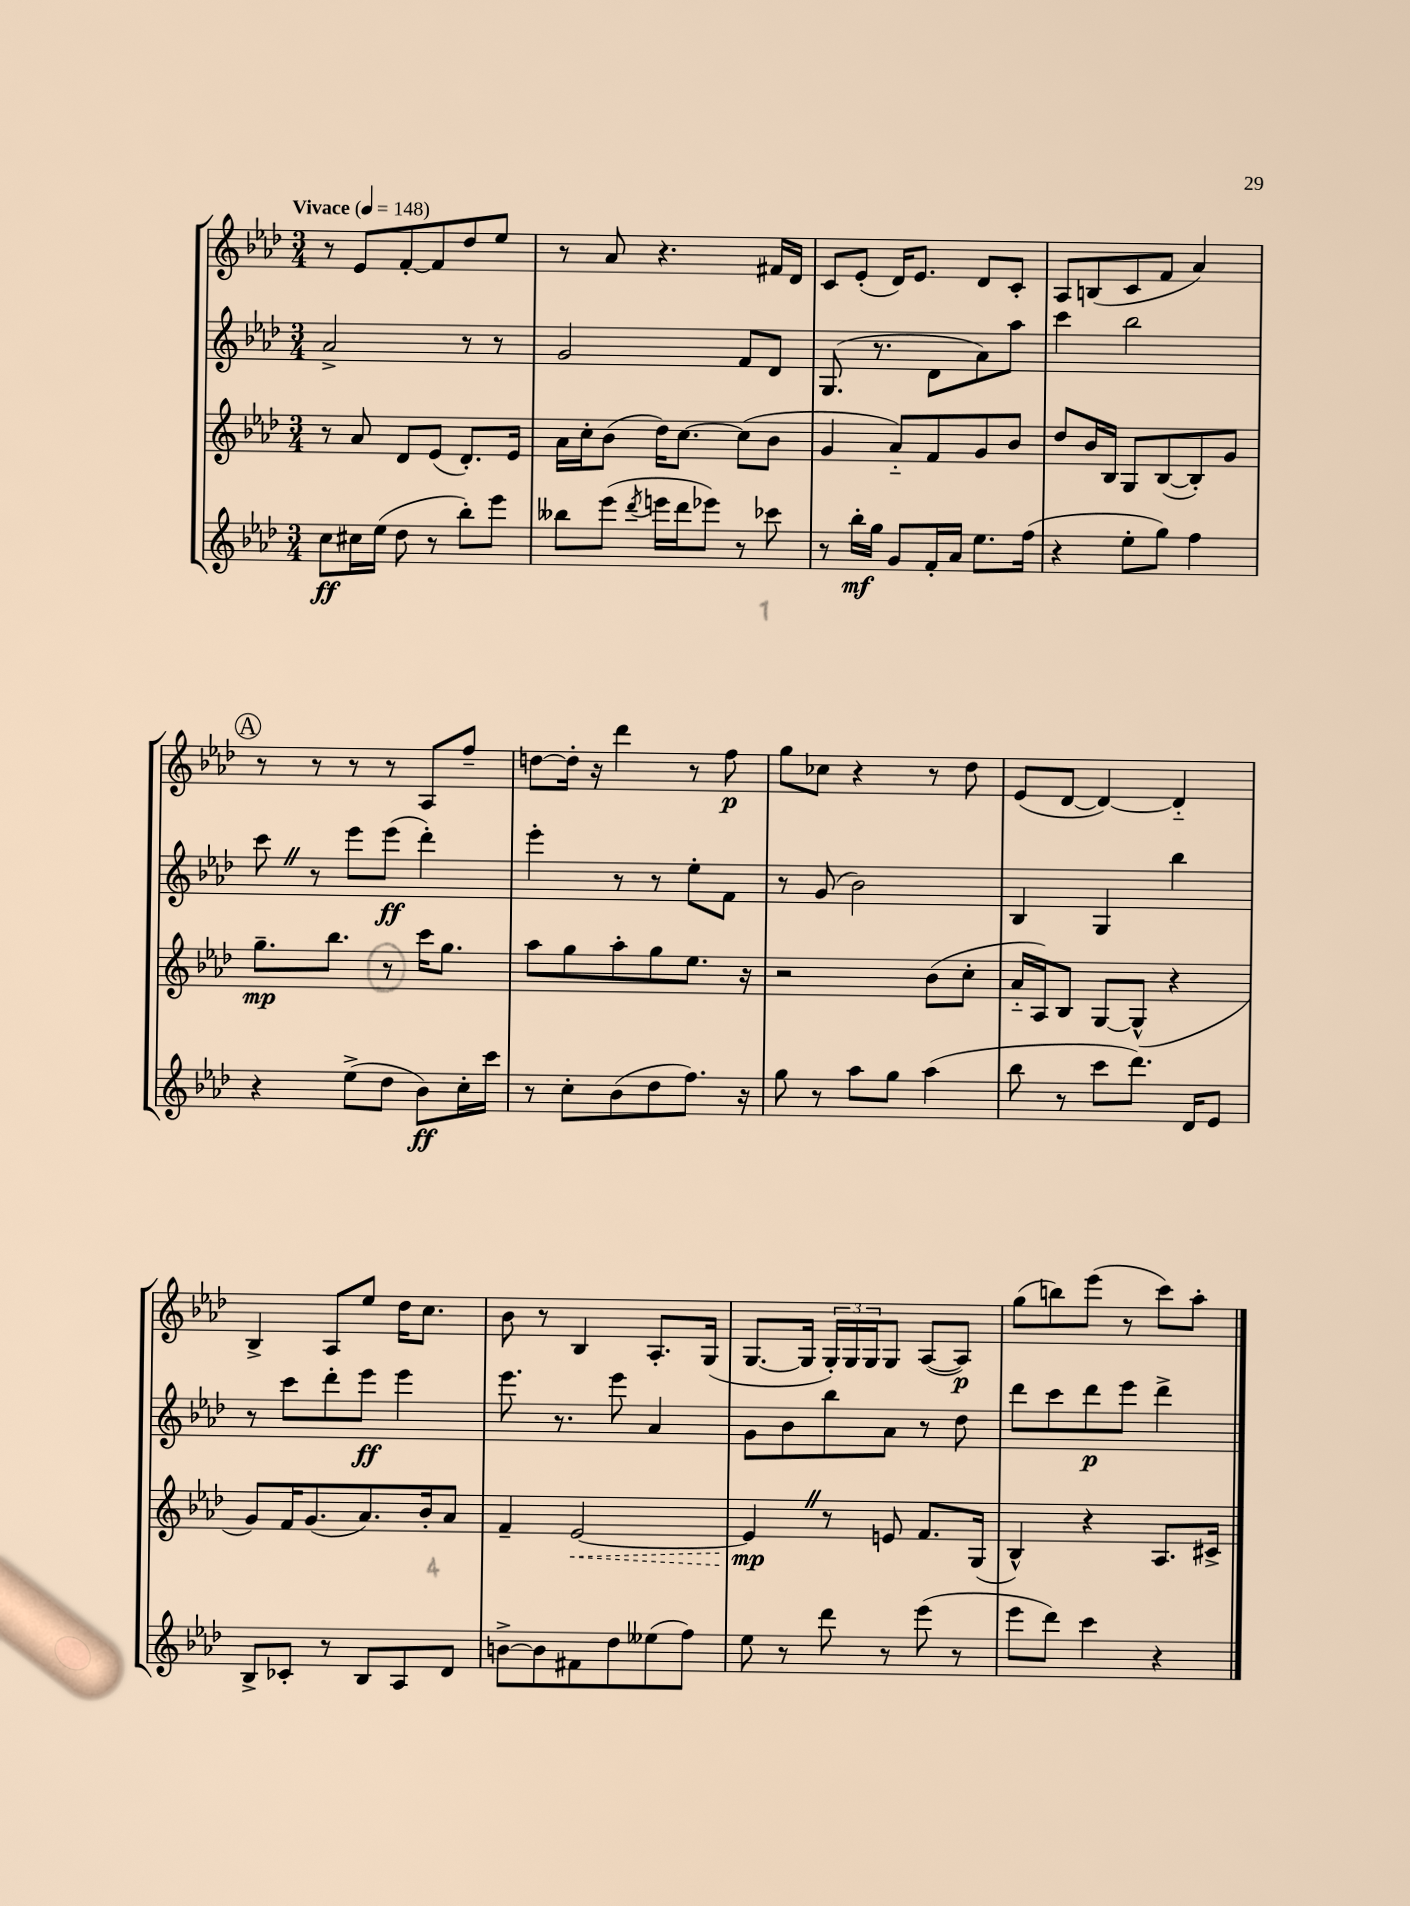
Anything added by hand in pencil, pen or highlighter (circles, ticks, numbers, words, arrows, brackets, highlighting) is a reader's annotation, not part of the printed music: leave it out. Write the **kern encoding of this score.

**kern	**kern	**kern	**kern
*staff4	*staff3	*staff2	*staff1
*clefG2	*clefG2	*clefG2	*clefG2
*k[b-e-a-d-]	*k[b-e-a-d-]	*k[b-e-a-d-]	*k[b-e-a-d-]
*M3/4	*M3/4	*M3/4	*M3/4
*MM148	*MM148	*MM148	*MM148
8cc	8r	2a-^	8r
16cc#	8a-	.	8e-
(16ee-	.	.	.
8dd-	8d-	.	[8f'
8r	(8e-	.	8f]
8bb-')	8.d-')	8r	8dd-
8eee-	.	8r	8ee-
.	16e-	.	.
=	=	=	=
8bb--	16a-	2g	8r
.	16cc'	.	.
(8eee-	(8b-	.	8a-
8qddd-	.	.	.
16eee	16dd-)	.	4.r
16ddd-	[8.cc	.	.
8eee-)	.	.	.
8r	(8cc]	8f	.
8ccc-	8b-	8d-	16f#
.	.	.	16d-
=	=	=	=
8r	4g	(8.G	8c
16bb-'	.	.	(8e-'
16gg	.	8.r	.
8g	8a-'~)	.	16d-)
.	.	.	8.e-
16f'	8f	8d-	.
16a-	.	.	.
8.ee-	8g	8a-)	8d-
.	8b-	8aa-	8c'
(16ff	.	.	.
=	=	=	=
4r	8dd-	4ccc	8A-
.	16b-	.	(8B
.	16B-	.	.
8ee-'	8G	2bb-	8c
8gg)	([8B-	.	8f
4ff	8B-'])	.	4a-)
.	8g	.	.
=	=	=	=
4r	8.gg~	8ccc	8r
.	.	8r	8r
.	8.bb-	.	.
(8ee-^	.	8eee-	8r
8dd-	8r	(8eee-	8r
8b-)	16ccc	4ddd-')	8A-
.	8.gg	.	.
16cc'	.	.	8ff~
16ccc	.	.	.
=	=	=	=
8r	8aa-	4eee-'	[8dd
8cc'	8gg	.	16dd']
.	.	.	16r
(8b-	8aa-'	8r	4ddd-
8dd-	8gg	8r	.
8.ff)	8.ee-	8ee-'	8r
.	.	8f	8ff
16r	16r	.	.
=	=	=	=
8gg	2r	8r	8gg
8r	.	(8g	8cc-
8aa-	.	2b-)	4r
8gg	.	.	.
(4aa-	(8b-	.	8r
.	8cc'	.	8dd-
=	=	=	=
8bb-	16a-'~	4B-	(8e-
.	16A-)	.	.
8r	8B-	.	[8d-
8ccc	[8G	4G	4d-_)
8.ddd-)	(8G^^]	.	.
.	4r	4bb-	4d-'~]
16d-	.	.	.
8e-	.	.	.
=	=	=	=
8B-^	8g)	8r	4B-^
8c-'	16f	8ccc	.
.	(8.g	.	.
8r	.	8ddd-'	8A-
8B-	8.a-)	8eee-	8ee-
8A-	.	4eee-	16dd-
.	16b-'	.	8.cc
8d-	8a-	.	.
=	=	=	=
[8b^	4f~	8.eee-	8b-
8b]	.	.	8r
.	.	8.r	.
8f#	[2e-	.	4B-
8dd-	.	8eee-	.
(8ee--	.	4a-	8.A-'
8ff)	.	.	.
.	.	.	(16G
=	=	=	=
8ee-	4e-]	8g	[8.G
8r	.	8b-	.
.	.	.	16G]
8ddd-	8r	8bb-	24G')
.	.	.	24G
.	.	.	24G
8r	8e	8a-	8G
(8eee-	8.f	8r	([8A-
8r	.	8dd-	8A-])
.	(16G	.	.
=	=	=	=
8eee-	4B-^^)	8ddd-	(8gg
8ddd-)	.	8ccc	8bb)
4ccc	4r	8ddd-	(8eee-
.	.	8eee-	8r
4r	8.A-	4ddd-^	8ccc)
.	.	.	8aa-'
.	16c#^	.	.
==	==	==	==
*-	*-	*-	*-
